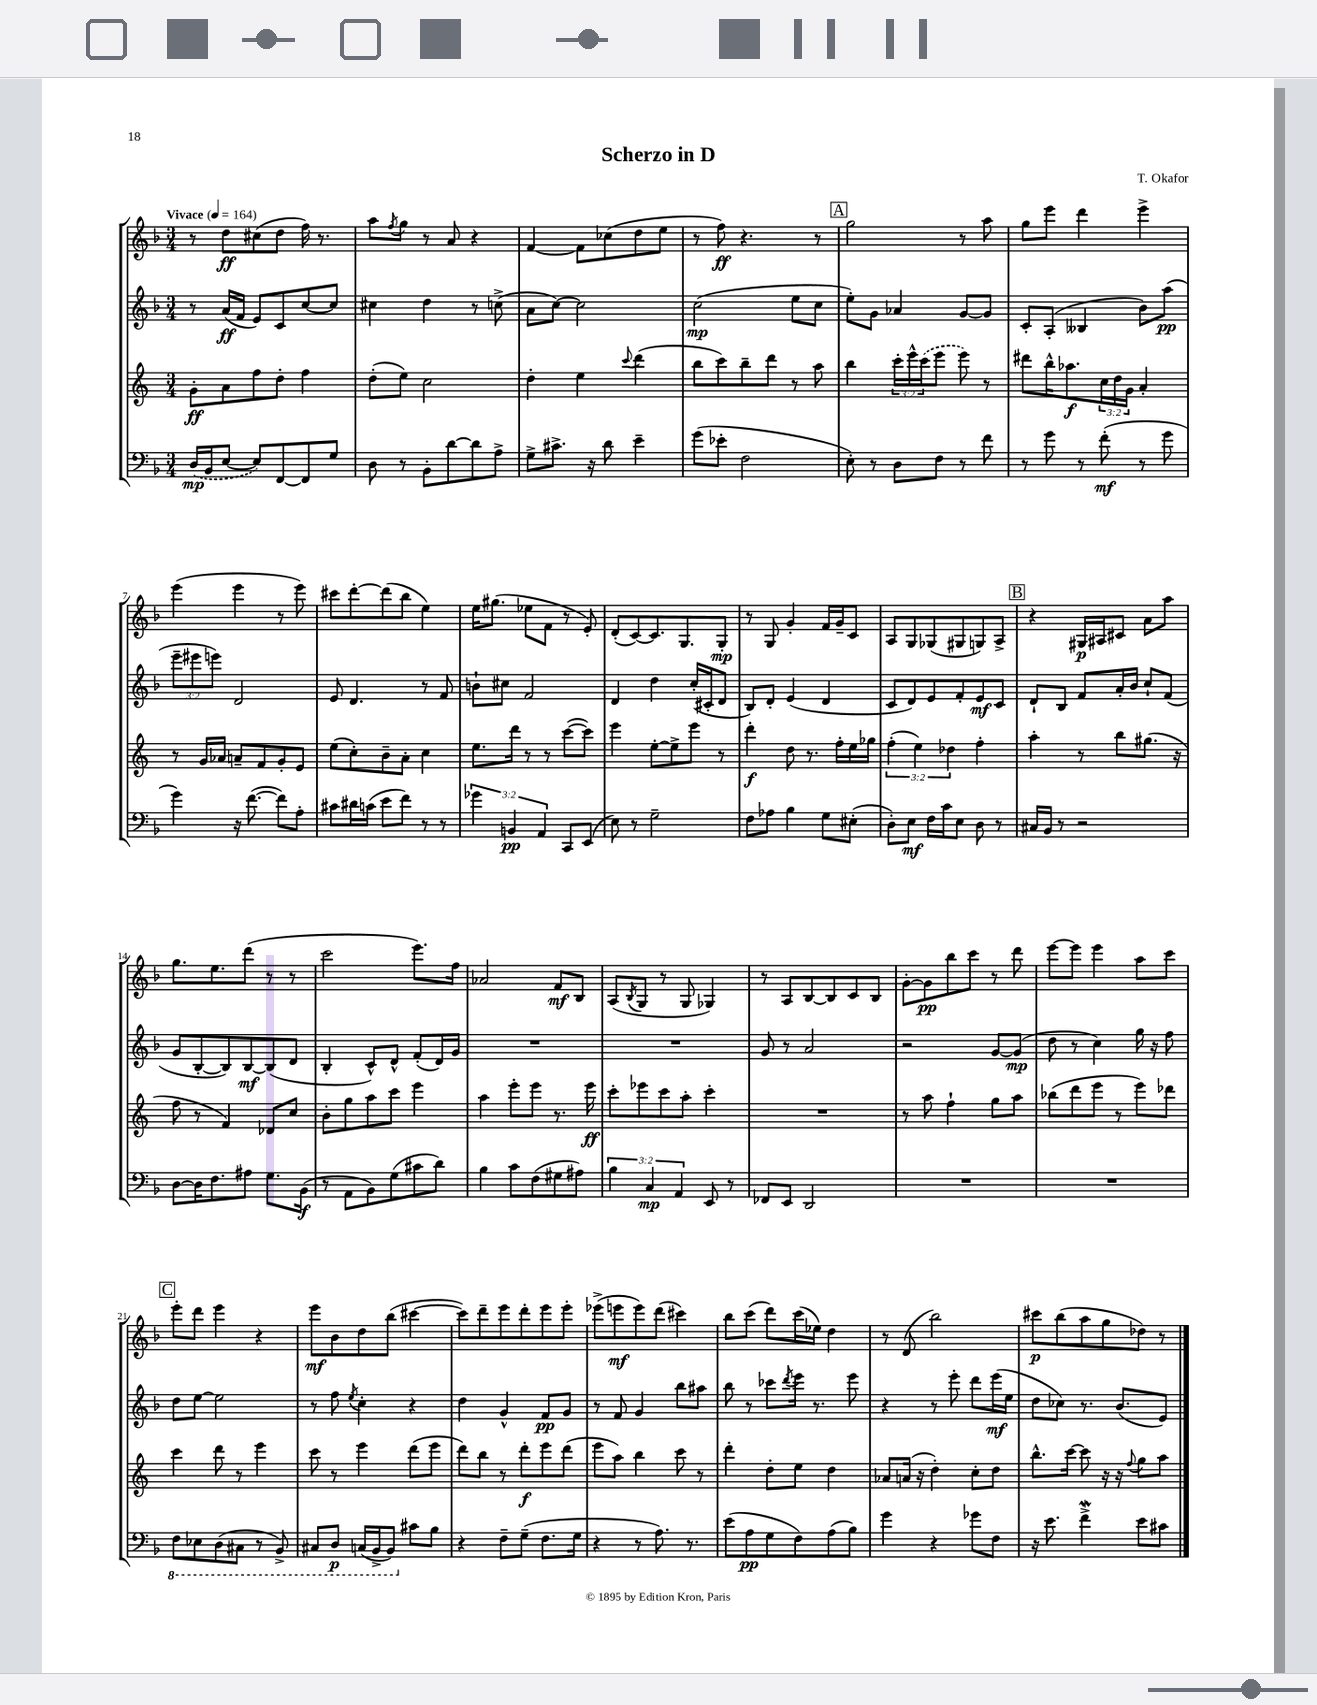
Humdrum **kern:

**kern	**dynam	**kern	**dynam	**kern	**dynam	**kern	**dynam
*part4	*part4	*part3	*part3	*part2	*part2	*part1	*part1
*staff4	*staff4	*staff3	*staff3	*staff2	*staff2	*staff1	*staff1
*clefF4	*	*clefG2	*	*clefG2	*	*clefG2	*
*k[b-]	*	*k[]	*	*k[b-]	*	*k[b-]	*
*M3/4	*	*M3/4	*	*M3/4	*	*M3/4	*
*MM164	*	*MM164	*	*MM164	*	*MM164	*
=1	=1	=1	=1	=1	=1	=1	=1
!	!	!	!	!	!	!LO:TX:a:B:t=Vivace	!
(16D/LL	mp	8g'\L	ff	8r	.	8r	.
16BB-/J	.	.	.	.	.	.	.
[8E/J	.	8a\	.	(16a/LL	ff	8dd\L	ff
.	.	.	.	16f/JJ	.	.	.
8E/L])	.	8ff\	.	8e/L)	.	(8cc#X\	.
[8FF/	.	8dd'\J	.	8c/	.	8dd\J	.
8FF/]	.	4ff\	.	[8cc/	.	16ff\)	.
.	.	.	.	.	.	8.r	.
8G/J	.	.	.	8cc/J]	.	.	.
=2	=2	=2	=2	=2	=2	=2	=2
8D\	.	(8dd'\L	.	4cc#X\	.	8aa\L	.
.	.	.	.	.	.	8qff/	.
8r	.	8ee\J)	.	.	.	8gg\J	.
8BB-'\L	.	2cc\	.	4dd\	.	8r	.
[8d\	.	.	.	.	.	8a/	.
8d\]	.	.	.	8r	.	4r	.
8A^\J	.	.	.	(8ccn^\	.	.	.
=3	=3	=3	=3	=3	=3	=3	=3
8G^\L	.	4dd'\	.	8a\L	.	[4f/	.
8.c#X^\J	.	.	.	[8cc\J)	.	.	.
.	.	4ee\	.	2cc\]	.	8f\L]	.
16r	.	.	.	.	.	.	.
8d\	.	.	.	.	.	(8cc-X\	.
.	.	8qqccc/	.	.	.	.	.
4e~\	.	(4ddd\	.	.	.	8dd\	.
.	.	.	.	.	.	8ee\J	.
=4	=4	=4	=4	=4	=4	=4	=4
(8g\L	.	8bb\L	.	(2cc\	mp	8r	.
8e-X'\J	.	8ccc\)	.	.	.	8ff\)	ff
2F\	.	8bb~\	.	.	.	4.r	.
.	.	8ddd\J	.	.	.	.	.
.	.	8r	.	8ee\L	.	.	.
.	.	8aa\	.	8cc\J	.	8r	.
!!LO:REH:place=s1:t=A
=5	=5	=5	=5	=5	=5	=5	=5
8E'\)	.	4bb\	.	8ee'\L)	.	2gg\	.
8r	.	.	.	8g\J	.	.	.
8D\L	.	24ccc'\LL	.	4a-X/	.	.	.
.	.	24eee^^\	.	.	.	.	.
.	.	(24ccc\J	.	.	.	.	.
8F\J	.	8eee\J	.	.	.	.	.
8r	.	8eee\)	.	[8g/L	.	8r	.
8f\	.	8r	.	8g/J]	.	8aa\	.
=6	=6	=6	=6	=6	=6	=6	=6
8r	.	8ddd#X\L	.	8c'/L	.	8gg\L	.
8g\	.	16bb^^\K	.	(8A'/J	.	8eee\J	.
.	.	8.aa-X\	f	.	.	.	.
8r	.	.	.	4B--X/	.	4ddd\	.
(8f'\	mf	24cc\L	.	.	.	.	.
.	.	24dd\	.	.	.	.	.
.	.	24g\JJ	.	.	.	.	.
8r	.	4a'/	.	8b-\L)	.	4eee^\	.
8g\	.	.	.	(8aa\J	pp	.	.
!!LO:LB:g=z
=7	=7	=7	=7	=7	=7	=7	=7
4g\)	.	8r	.	12eee~\L	.	(4eee\	.
.	.	.	.	12eee#X\	.	.	.
.	.	16g/LL	.	.	.	.	.
.	.	.	.	12eeen\J)	.	.	.
.	.	16a-X/JJ	.	.	.	.	.
16r	.	8an~/L	.	2d/	.	4eee\	.
([8.f\	.	.	.	.	.	.	.
.	.	8f/	.	.	.	.	.
8f\L])	.	8g'/	.	.	.	8r	.
8A'\J	.	8e/J	.	.	.	8eee\)	.
=8	=8	=8	=8	=8	=8	=8	=8
8c#X\L	.	(8ee\L	.	8e/	.	8ccc#X\L	.
16d#X\L	.	8cc'\)	.	4.d/	.	[8ddd'\	.
(16cn\JJ	.	.	.	.	.	.	.
8e\L	.	8b~\	.	.	.	(8ddd\]	.
8f\J)	.	8a'\J	.	.	.	8bb-\J	.
8r	.	4cc\	.	8r	.	4ee\)	.
8r	.	.	.	8f/	.	.	.
=9	=9	=9	=9	=9	=9	=9	=9
6g-X\	.	8.ee\L	.	8bn`\L	.	16ee\KL	.
.	.	.	.	.	.	(8.gg#X\J	.
.	.	.	.	8cc#X\J	.	.	.
6BBn/	pp	.	.	.	.	.	.
.	.	16ddd\Jk	.	.	.	.	.
.	.	8r	.	2f/	.	8ee-X\L	.
6AA/	.	.	.	.	.	.	.
.	.	8r	.	.	.	8f\J	.
8CC/L	.	([8ccc\L	.	.	.	8r	.
(8EE/J	.	8ccc\J])	.	.	.	8e'/)	.
=10	=10	=10	=10	=10	=10	=10	=10
8E\)	.	4eee\	.	4d/	.	(8d'/L	.
8r	.	.	.	.	.	[8c/)	.
2G~\	.	[8ee'\L	.	4dd\	.	8.c/]	.
.	.	8ee^\]	.	.	.	.	.
.	.	.	.	.	.	8.G/	.
.	.	8eee\J	.	(16cc'/LL	.	.	.
.	.	.	.	16c#X'/J	.	.	.
.	.	8r	.	8d/J	.	8G'/J	mp
=11	=11	=11	=11	=11	=11	=11	=11
8F\L	.	4ddd'\	f	8B-/L)	.	8r	.
8A-X\J	.	.	.	8d'/J	.	8G/	.
4B-\	.	8dd\	.	(4e/	.	4g'/	.
.	.	8.r	.	.	.	.	.
8G\L	.	.	.	4d/	.	16f/LL	.
.	.	16ff'\LL	.	.	.	16g~/J	.
(8E#X'\J	.	16ee\	.	.	.	8c/J	.
.	.	16gg-X\JJ	.	.	.	.	.
=12	=12	=12	=12	=12	=12	=12	=12
8D'\L)	.	(6ff'\	.	8c/L	.	8A/L	.
8E\J	mf	.	.	8d/)	.	8G/	.
.	.	6ee\)	.	.	.	.	.
16F\LL	.	.	.	8e/	.	(8G-X/	.
16c\J	.	.	.	.	.	.	.
.	.	6dd-X\	.	.	.	.	.
8E\J	.	.	.	8f'/	.	8G#X/	.
8D\	.	4ff'\	.	8e/	mf	8Gn/)	.
8r	.	.	.	8c/J	.	8A^/J	.
!!LO:REH:place=s1:t=B
=13	=13	=13	=13	=13	=13	=13	=13
16C#X/LL	.	4aa'\	.	8d`/L	.	4r	.
16BB-/JJ	.	.	.	.	.	.	.
8r	.	.	.	8B-/J	.	.	.
2r	.	8r	.	8f/L	.	16G#X/LL	p
.	.	.	.	.	.	16A#X/J	.
.	.	8bb\L	.	16a'/L	.	8c#X/J	.
.	.	.	.	16b-/JJ	.	.	.
.	.	(8.gg#X\J	.	8cc`/L	.	8a\L	.
.	.	.	.	(8f/J	.	8aa\J	.
.	.	16r	.	.	.	.	.
!!LO:LB:g=z
=14	=14	=14	=14	=14	=14	=14	=14
[8D\L	.	8ff\	.	8g/L	.	8.gg\L	.
16D\K]	.	8r	.	[8B-'/	.	.	.
8.F\	.	.	.	.	.	8.ee\	.
.	.	4f/)	.	8B-/])	.	.	.
8A#X\J	.	.	.	[8B-/	mf	(8ddd\J	.
8.G\L	.	8d-X/L	.	(8B-/]	.	8r	.
.	.	8cc/J	.	8d/J	.	8r	.
(16BB-\Jk	f	.	.	.	.	.	.
=15	=15	=15	=15	=15	=15	=15	=15
8r	.	8b'\L	.	4B-'/	.	2ccc\	.
8AA\L	.	8gg\	.	.	.	.	.
8BB-\)	.	8aa\	.	8c^^/L)	.	.	.
(8G\	.	8ccc\J	.	8d^^/J	.	.	.
8c#X\	.	4eee\	.	(8f'/L	.	8.eee\L)	.
8d\J)	.	.	.	16d/L)	.	.	.
.	.	.	.	16g/JJ	.	16ff\Jk	.
=16	=16	=16	=16	=16	=16	=16	=16
4B-\	.	4aa\	.	2.r	.	2a-X/	.
8c\L	.	8eee'\L	.	.	.	.	.
(8F\	.	8eee\J	.	.	.	.	.
8G#X\	.	8.r	.	.	.	8f/L	mf
8A#X\J)	.	.	.	.	.	8B-/J	.
.	.	16eee\	ff	.	.	.	.
=17	=17	=17	=17	=17	=17	=17	=17
6B-\	.	8ccc'\L	.	2.r	.	(8A/L	.
.	.	.	.	.	.	8qB-/	.
.	.	8eee-X\	.	.	.	8G/J	.
6C/	mp	.	.	.	.	.	.
.	.	8ccc\	.	.	.	8r	.
6AA/	.	.	.	.	.	.	.
.	.	8aa'\J	.	.	.	8G/	.
8EE/	.	4ccc'\	.	.	.	4G-X/)	.
8r	.	.	.	.	.	.	.
=18	=18	=18	=18	=18	=18	=18	=18
8FF-X/L	.	2.r	.	8g/	.	8r	.
8EE/J	.	.	.	8r	.	8A/L	.
2DD/	.	.	.	2a/	.	[8B-/	.
.	.	.	.	.	.	8B-/]	.
.	.	.	.	.	.	8c/	.
.	.	.	.	.	.	8B-/J	.
=19	=19	=19	=19	=19	=19	=19	=19
2.r	.	8r	.	2r	.	[8g'\L	.
.	.	8aa\	.	.	.	8g\]	pp
.	.	4ff`\	.	.	.	8bb-\	.
.	.	.	.	.	.	8ccc\J	.
.	.	8gg\L	.	[8g/L	.	8r	.
.	.	8aa\J	.	(8g/J]	mp	8ddd\	.
=20	=20	=20	=20	=20	=20	=20	=20
2.r	.	(8bb-X\L	.	8dd\	.	[8eee\L	.
.	.	8ddd\	.	8r	.	8eee\J]	.
.	.	8eee\J	.	4cc\)	.	4eee\	.
.	.	8r	.	.	.	.	.
.	.	8eee\L)	.	16gg\	.	8aa\L	.
.	.	.	.	16r	.	.	.
.	.	8ddd-X\J	.	8ff\	.	8ccc\J	.
!!LO:LB:g=z
!!LO:REH:place=s1:t=C
=21	=21	=21	=21	=21	=21	=21	=21
*8ba	*	*	*	*	*	*	*
8FF\L	.	4ccc\	.	8dd\L	.	8eee'\L	.
8EE-X\	.	.	.	[8ee\J	.	8ddd\J	.
(8DD\	.	8ddd\	.	2ee\]	.	4eee\	.
8CC#X\J	.	8r	.	.	.	.	.
8r	.	4eee\	.	.	.	4r	.
8BBB-^/)	.	.	.	.	.	.	.
=22	=22	=22	=22	=22	=22	=22	=22
8CC#X/L	.	8ccc\	.	8r	.	8eee\L	mf
8DD/J	p	8r	.	8ff\	.	8b-\	.
.	.	.	.	8qee/	.	.	.
(16CCn/LL	.	4eee\	.	4cc'\	.	8dd\	.
16BBB-^/J	.	.	.	.	.	.	.
8BBB-/J)	.	.	.	.	.	(8bb-\J	.
*X8ba	*	*	*	*	*	*	*
8c#X\L	.	(8ddd\L	.	4r	.	[4ccc#X\	.
8B-\J	.	8eee\J	.	.	.	.	.
=23	=23	=23	=23	=23	=23	=23	=23
4r	.	8ddd\L)	.	4dd\	.	8ccc#\L])	.
.	.	8bb\J	.	.	.	8ddd~\	.
8F~\L	.	8r	.	4g^^/	.	8eee\	.
(8G~\J	.	8ddd'\L	f	.	.	8ddd'\	.
8.F\L	.	8eee\	.	8f/L	pp	8eee\	.
.	.	(8ddd\J	.	8g/J	.	8eee'\J	.
16G\Jk	.	.	.	.	.	.	.
=24	=24	=24	=24	=24	=24	=24	=24
4r	.	8eee\L	.	8r	.	(8eee-X^\L	.
.	.	8aa\J)	.	8f/	.	8eeen\	mf
8r	.	4bb\	.	4g/	.	8eee\)	.
8.A\)	.	.	.	.	.	(8ddd\J	.
.	.	8ccc\	.	8bb-\L	.	4ccc#X\)	.
8.r	.	.	.	.	.	.	.
.	.	8r	.	8aa#X\J	.	.	.
=25	=25	=25	=25	=25	=25	=25	=25
(8e\L	.	4ddd'\	.	8bb-\	.	8bb-\L	.
8A\	pp	.	.	8r	.	(8ccc\J	.
8G\	.	8dd'\L	.	8ccc-X\L	.	8ddd\L)	.
.	.	.	.	8qddd/	.	.	.
8F\)	.	8ee\J	.	16eee\Jk	.	(16ccc\L	.
.	.	.	.	8.r	.	16ee-X\JJ)	.
(8A\	.	4dd\	.	.	.	4dd\	.
8B-\J)	.	.	.	8eee\	.	.	.
=26	=26	=26	=26	=26	=26	=26	=26
4g\	.	8a-X/L	.	4r	.	8r	.
.	.	(16an/Jk	.	.	.	(8d/	.
.	.	16r	.	.	.	.	.
4r	.	4dd'\)	.	8r	.	2bb-\)	.
.	.	.	.	8eee'\	.	.	.
8g-X\L	.	8cc'\L	.	8ddd\L	.	.	.
8F\J	.	8dd\J	.	(16eee\L	mf	.	.
.	.	.	.	16ee\JJ	.	.	.
=27	=27	=27	=27	=27	=27	=27	=27
16r	.	8.bb^^\L	.	8dd\L	.	8ccc#X\L	p
8.e\	.	.	.	.	.	.	.
.	.	.	.	8cc-X\J)	.	(8bb-\	.
.	.	[16ccc\Jk	.	.	.	.	.
4fw^\	.	8ccc\]	.	8.r	.	8aa\	.
.	.	16r	.	.	.	8gg\	.
.	.	16r	.	(8.b-/L	.	.	.
.	.	8qqff/	.	.	.	.	.
8e\L	.	8gg\L	.	.	.	8dd-X\J)	.
8c#X\J	.	8aa\J	.	8e/J)	.	8r	.
==	==	==	==	==	==	==	==
*-	*-	*-	*-	*-	*-	*-	*-
